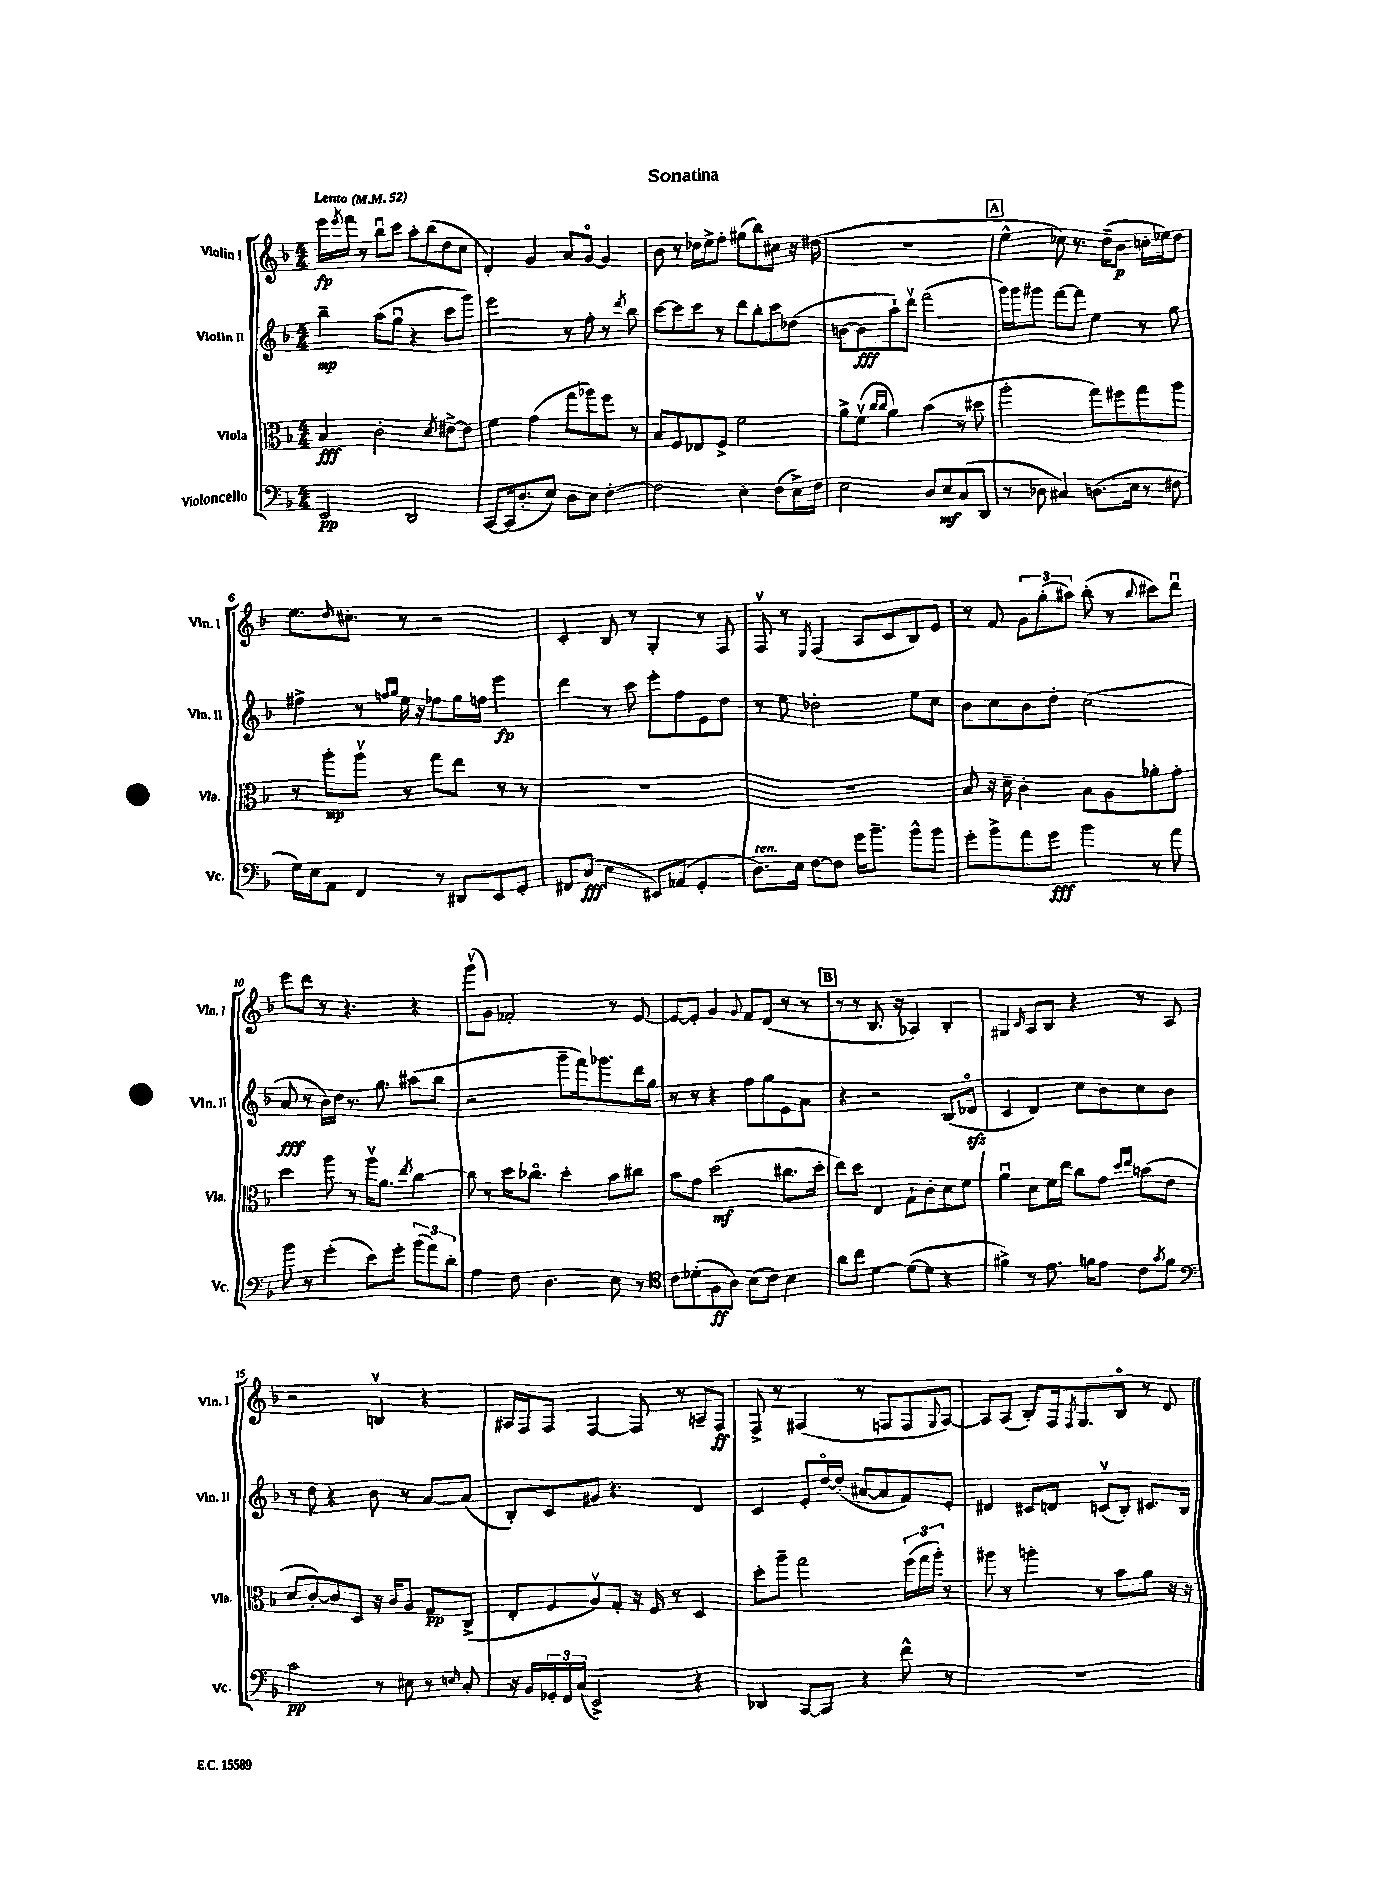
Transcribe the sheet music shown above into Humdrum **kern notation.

**kern	**kern	**kern	**kern
*staff4	*staff3	*staff2	*staff1
*clefF4	*clefC3	*clefG2	*clefG2
*k[b-]	*k[b-]	*k[b-]	*k[b-]
*M4/4	*M4/4	*M4/4	*M4/4
*MM52	*MM52	*MM52	*MM52
2EE/	4B-/	4bb-~\	16eee\LL
.	.	.	8qeee/
.	.	.	16fff\JJ
.	.	.	8r
.	2c'\	(8aa\L	8bb-u\L
.	.	8ggu\J	8ccc\J
2DD/	.	4r	8aa'\L
.	.	.	(8bb-\
.	8qd/	.	.
.	[8e#^\L	8ccc\L	8dd\
.	8e#\]J	8ggg\J)	8cc\J
=	=	=	=
[8CC/L	4f\	2eee\	4d'/)
(16CC/]k	.	.	.
8.D'/	.	.	.
.	(4g\	.	4g/
8E/J)	.	.	.
8D\L	8gg\L	8r	8a/L
8E\J	8aa-\)	8ff'\	[8go/J
[4F'\	8ff\J	8r	4g/]
.	.	8qddd/	.
.	8r	8bb-\	.
=	=	=	=
2F\]	8B-/L	[8ccc\L	8b-\
.	8F/	8ccc\]	8r
.	8E-/	8ccc\J	16dd-\LL
.	.	.	16ee^\J
.	8F^/J	8r	8ff'\J
4E'\	2f\	8ddd\L	(8gg#\L
.	.	8bb-'\	8bb-\)
(8F\L	.	8ccc\	8cc#\J
16E^\L)	.	(8dd-\J	16r
16F\JJ	.	.	(16dd#\
=	=	=	=
2E\	8a^\L	[8b\L	1r
.	(8fv\J	8b\]	.
.	16qqcc/LL	.	.
.	16qqcc/JJ	.	.
.	4a\)	8aa`\)	.
.	.	8dddv\J	.
8D/L	(4b-\	(2fff\	.
8E/	.	.	.
(8C/	8r	.	.
8DD/J	8dd#\	.	.
=	=	=	=
8r	2aa'\	16ggg\LL)	4ee^^\
.	.	16ggg\J	.
8D-\	.	8ggg#\J	.
4C#/)	.	[8fff\L	8cc-\)
.	.	8fff\]J	8.r
(8.D\L	8gg\L)	4ee\	.
.	.	.	(16dd~\LK
.	8ff#\	.	8b-\J
16E\Jk	.	.	.
8r	8gg\	8r	16cc'\LL
.	.	.	16ee-\J)
8F#\	8aa\J	8gg\	8dd\J
=	=	=	=
16G\LL)	8r	4ff#^\	8.ee\L
16E\J	.	.	.
8AA\J	8aa'\L	.	.
.	.	.	16qqdd/
.	.	.	8.cc#'\J
4FF/	8aav\J	8r	.
.	.	16qqff/LL	.
.	.	16qqgg/JJ	.
.	8r	16ee\	8r
.	.	16r	.
8r	8gg\L	8ff-\L	2r
8DD#/L	8ee\J	16gg\L	.
.	.	16ff\JJ	.
8EE/	8r	4eee\	.
8GG'/J	8r	.	.
=	=	=	=
8FF#/L	1r	4ddd\	4c'/
(8C/J	.	.	.
4E\	.	8r	8B-/
.	.	8ccc\	8r
8EE#/L)	.	8eee'\L	4G'/
(8AA-/J	.	8ff\	.
4GG'/	.	8e\	8r
.	.	8dd\J	8F/
=	=	=	=
8.D\L)	1r	8r	8Fv/
.	.	8ee\	8r
16E\Jk	.	.	.
.	.	.	8qE/
[8F\L	.	2dd-'\	(4F/
8F\]J	.	.	.
16g\LK	.	.	8A/L
8.b-~\J	.	.	.
.	.	.	8c/
8b-^^\L	.	8ee\L	8B-/)
8b-\J	.	8cc\J	8e/J
=	=	=	=
8g'\L	8B-/	8b-\L	8r
8b-^\	16r	8cc\	8f/
.	16d~\	.	.
8a\	4c'\	8b-\	12g\L
.	.	.	(12gg'\
8g\J	.	8dd'\J	.
.	.	.	12aa#\J)
4b-\	8B-\L	(2cc\	(8bb-'\
.	8A\	.	8r
.	.	.	8qqbb-/
8r	8a-'\	.	8ccc#\L)
8a\	8g'\J	.	8dddu\J
=	=	=	=
8b-\	4dd\	8a/	8eee\L
8r	.	8r	8ddd\J
(4g'\	8aa\	16b-\LL)	8r
.	.	16dd\JJ	.
.	8r	8.r	4.r
8e\L)	16aav\LK	.	.
.	8.a\J	8.gg\	.
8g'\J	.	.	.
.	8qee/	.	.
(12b-\L	[4cc\	(8aa#\L	4r
12a\)	.	.	.
.	.	8bb-\J	.
12d'\J	.	.	.
=	=	=	=
4A\	8cc\]	2r	(8gggv\L
.	8r	.	8g\J)
8F\	16dd\LK	.	2f-'/
.	8.cc-o\J	.	.
4.D\	.	.	.
.	4dd'\	8ggg~\L	.
.	.	16fff\k)	.
.	.	8.ggg-\	.
8E\	8b-\L	.	8r
8r	8cc#\J	16ddd\L	[8e/
.	.	16gg\JJ	.
=	=	=	=
*clefC4	*	*	*
8c\L	8b-\L	8r	8e/_L
(8d-'\	8g\J	8r	8e'/]J
8F\	(2dd\	4r	4g/
8A\J)	.	.	.
.	.	.	8qqg/
(8B-\L	.	8ff\L	8f/L
8c\J)	.	8gg\	(8d/J
4B-\	8.cc#\L	8e\	8r
.	.	8a\J	8r
.	16dd'\Jk	.	.
=	=	=	=
8a\L	8ee\L)	4r	8r
8cc\J	8dd\J	.	8r
[4d\	4E/	2r	8.B-/
.	.	.	16r
(8d\_L	8G`\L	.	4A-/)
8d\]J	8c'\	.	.
4r	8d\	(8B-/L	4B-'/
.	8f\J	8d-o/J	.
=	=	=	=
4f#^\)	4au\	4c/	4G#/
.	.	.	16qqc/
8r	8d\L	4d/)	8A/L
8.e\	16f\L	.	8B-/J
.	16ee\JJ	.	.
.	8cc\L	8cc\L	4r
16f\LK	.	.	.
8e\J	8g\J	8b-\	.
.	16qqdd/LL	.	.
.	16qqee/JJ	.	.
8c\L	(8b\L	8cc\	8r
8qg/	.	.	.
8f\J	8e\J	8b-\J	8A/
=	=	=	=
*clefF4	*	*	*
2c\	8d/L	8r	2r
.	[8c'/)	8dd\	.
.	8c/]	4r	.
.	8D/J	.	.
8r	16r	8b-\	4Bv/
.	16c/LK	.	.
8E#\	8A/J	8r	.
8r	8G/L	[8a/L	4r
16qqE/	.	.	.
8C'/	(8C^/J	(8a/]J	.
=	=	=	=
16r	8E'/L	8B-'/L)	16A#/LL
16BB-/LL	.	.	16F/J
24GG-'/	8F/	8c/	8F/J
24FF/	.	.	.
(24C/JJ	.	.	.
2EE^/)	8Av/)	8g#/J	[4F/
.	8G'/J	4.r	.
.	16r	.	8F/]
.	16F/	.	.
.	8r	.	8r
4r	4D/	4d/	8A~/L
.	.	.	8F/J
=	=	=	=
4DD-/	8dd'\L	4c/	8F^/
.	8aa~\J	.	8r
[8CC/L	2gg\	8e'/L	(4F#/
8CC/]J	.	[16ddo/L	.
.	.	(16dd'/]JJ	.
4r	.	[8a#/L	8r
.	.	8a#/]	8F/L
8f^^\	(24ff\LL	8f/)	8F/
.	24gg\	.	.
.	24aa'\JJ)	.	.
.	.	.	8qqG/
8r	8r	8e'/J	[8A/J)
=	=	=	=
1r	8aa#\	4d#/	8A/]L
.	8r	.	(8A/J
.	4aa'\	8c#/L	8B-'/L)
.	.	8d/J	16F/k
.	.	.	8qF/
.	.	.	8.G/
.	8r	(8cv/L	.
.	8b-\L	8B-'/J)	8B-o/J
.	8a\J	8.c#/L	8r
.	16r	.	8d/
.	16r	16B-/Jk	.
==	==	==	==
*-	*-	*-	*-
